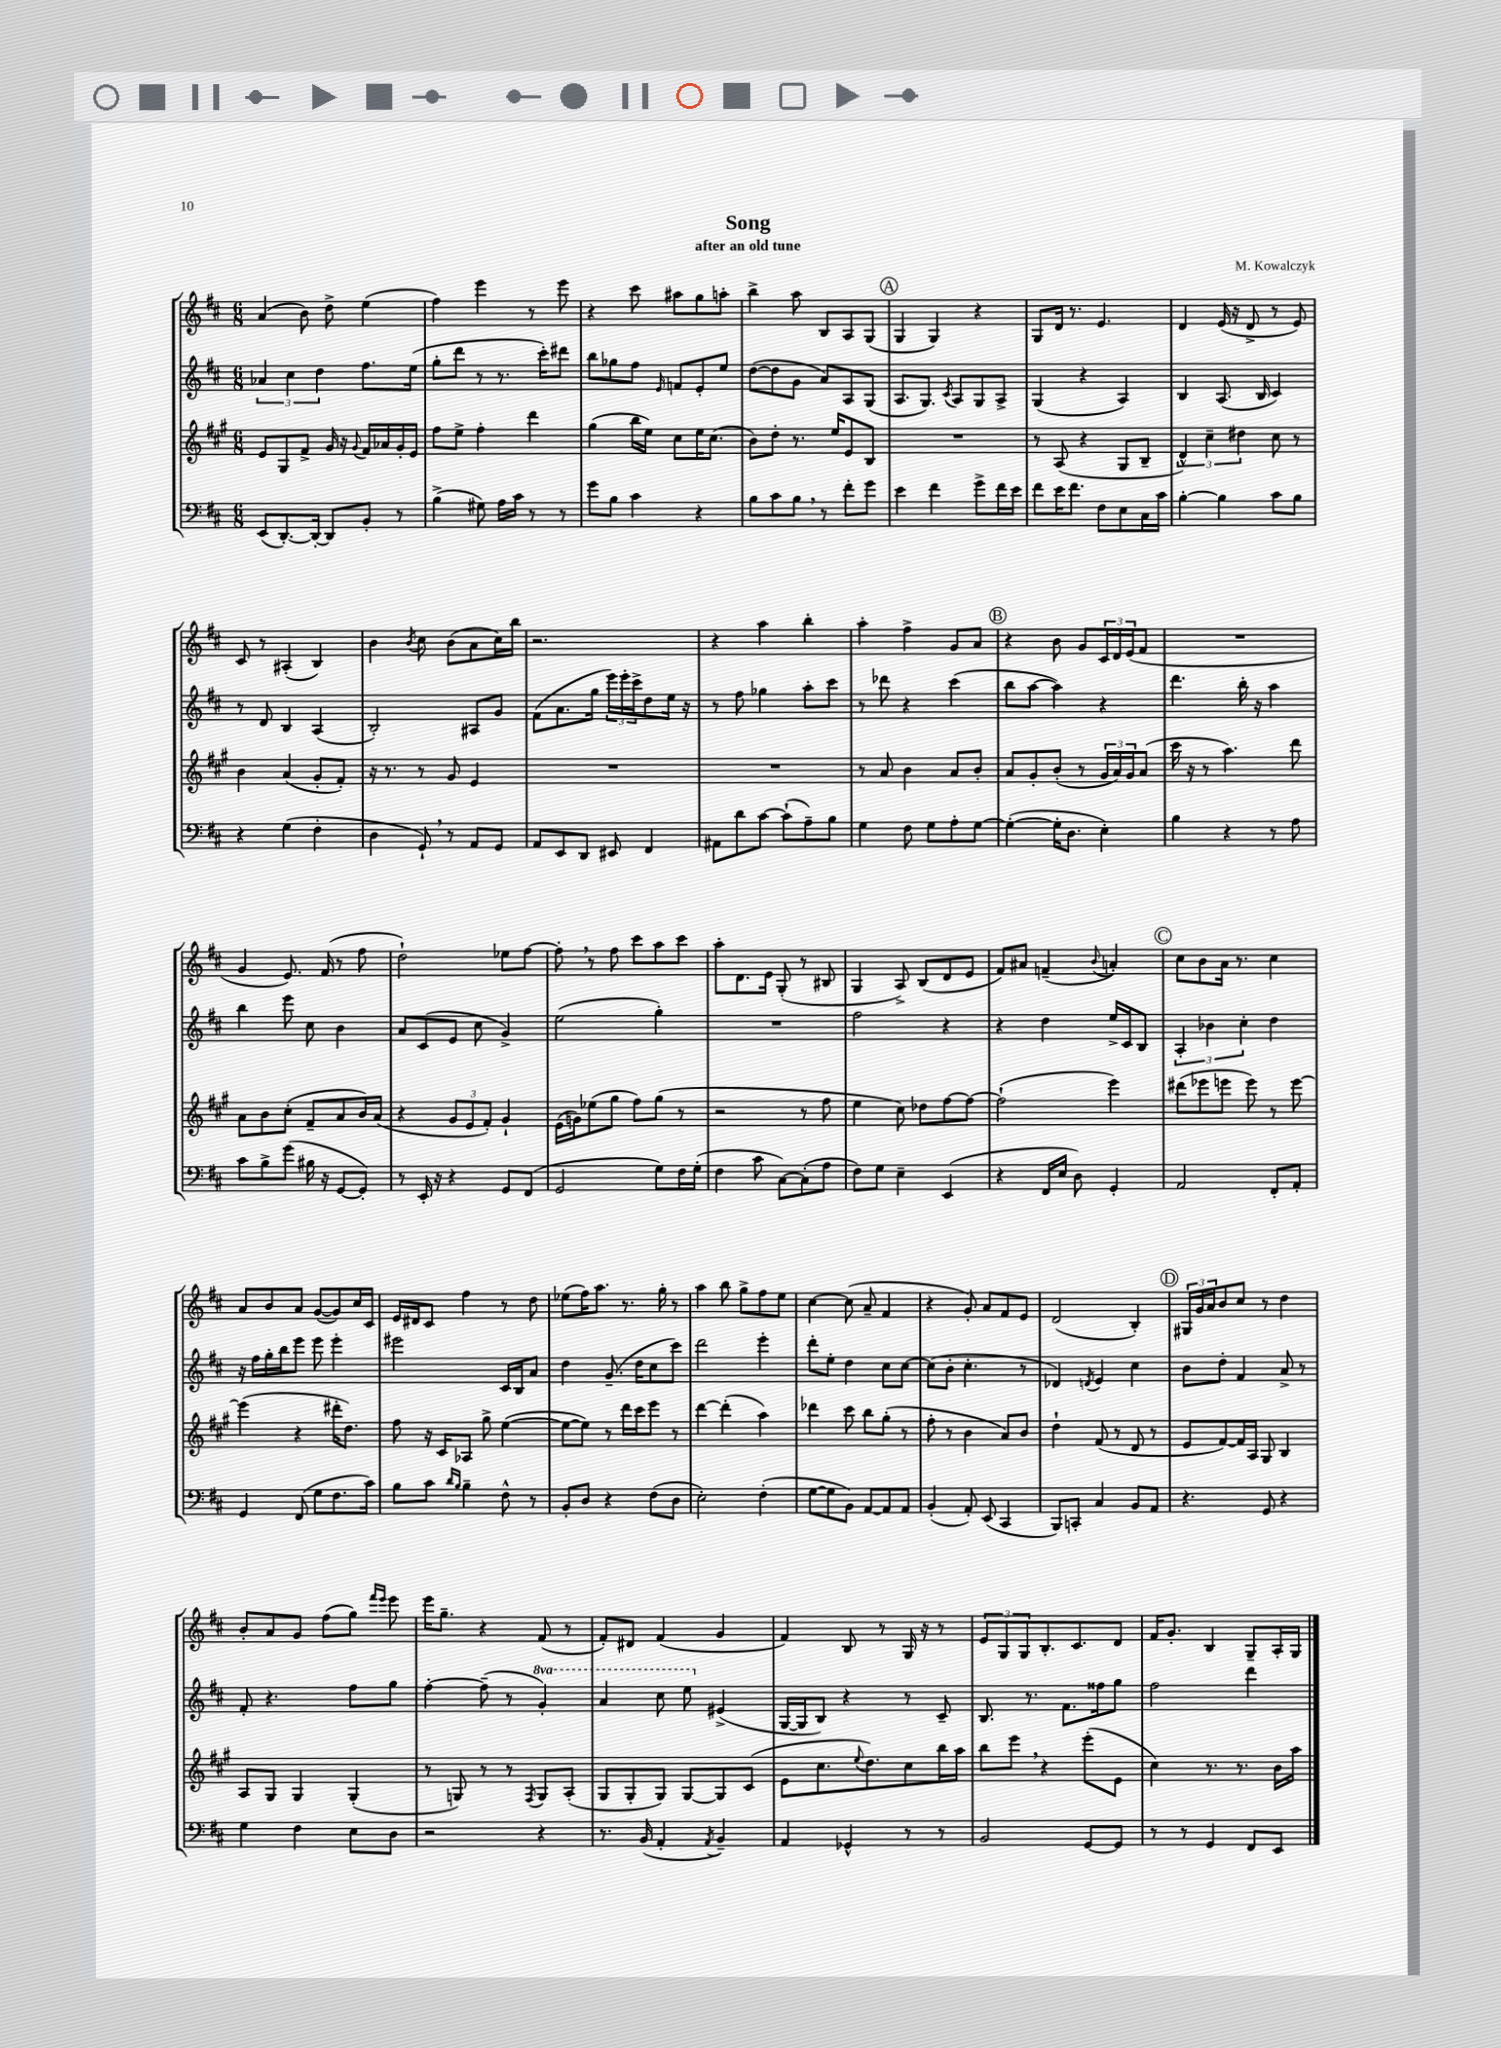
\header { title = "Song" composer = "M. Kowalczyk" subtitle = "after an old tune" }
<<
\new StaffGroup <<
\new Staff = "s0" {
    \clef treble \key d \major \numericTimeSignature \time 6/8
    a'4( b'8) d''8-> e''4( |
    fis''4) e'''4 r8 e'''8 |
    r4 cis'''8 ais''8 g''8 a''8-. |
    b''4-> a''8 b8 a8 g8( |
    \mark \markup { \circle "A" } g4 g4) r4 |
    g8 d'16 r8. e'4. |
    d'4 e'16( r16 d'8-> r8 e'8) |
    cis'8 r8 ais4-.( b4) |
    b'4 \acciaccatura { b'8 } cis''8 b'8( a'8 cis''16) b''16 |
    r2. |
    r4 a''4 b''4-. |
    a''4-. fis''4-> g'8 a'8 |
    \mark \markup { \circle "B" } r4 b'8 g'8 \tuplet 3/2 { cis'16 d'16 e'16( } fis'8 |
    R2. |
    g'4 e'8.) fis'16( r8 fis''8 |
    d''2-!) ees''8 fis''8~ |
    fis''8-. \breathe r8 fis''8 cis'''8 a''8 cis'''8 |
    a''8-. d'8. e'16 g8-.( r8 bis8 |
    g4 a8->) b8( d'8 e'8 |
    fis'8) ais'8 f'4--( \appoggiatura { b'8 } a'4-.) |
    \mark \markup { \circle "C" } cis''8 b'8 a'16 r8. cis''4 |
    a'8 b'8 a'8 g'8~( g'8) cis''16 cis'16 |
    e'16 dis'16 cis'8 fis''4 r8 d''8 |
    ees''8( fis''16) a''8. r8. g''16-. r8 |
    a''4 b''8 g''8-> fis''8 e''8 |
    cis''4~ cis''8( a'8-- fis'4 |
    r4 g'8-.) a'8 fis'8 e'8 |
    d'2( b4-.) |
    \mark \markup { \circle "D" } \tuplet 3/2 { gis16 g'16 a'16 } b'8 cis''8 r8 d''4 |
    b'8-. a'8 g'8 fis''8( g''8) \grace { fis'''16 e'''16 } e'''8 |
    e'''16 g''8.-- r4 fis'8( r8 |
    fis'8-.) dis'8 fis'4( g'4 |
    fis'4) b8 r8 g16 r16 r8 |
    \tuplet 3/2 { e'8 g8 g8 } b8.-. cis'8. d'8 |
    fis'16 g'8.-. b4 g8-- a16-. g16 \bar "|." |
}
\new Staff = "s1" {
    \clef treble \key d \major \numericTimeSignature \time 6/8 \set Staff.ottavationMarkups = #ottavation-simple-ordinals
    \tuplet 3/2 { aes'4 cis''4 d''4 } fis''8. e''16( |
    g''8-. d'''8 r8 r8. cis'''16-.) dis'''8 |
    b''8 ges''8 fis''8 \grace { e'16 } f'8 e'8-. e''8 |
    d''8~( d''8 g'8 a'8) a8 g8( |
    \mark \markup { \circle "A" } a8. g8.) \acciaccatura { cis'8 } a8 g8 a8-> |
    g4( r4 a4) |
    b4 a8.( b16 cis'4) |
    r8 d'8 b4 a4( |
    b2-.) ais8 g'8 |
    fis'8( a'8. g''16 \tuplet 3/2 { e'''16) e'''16-. cis'''16-> } d''8 e''16 r16 |
    r8 fis''8 ges''4 a''8-. cis'''8 |
    r8 des'''8 r4 cis'''4( |
    \mark \markup { \circle "B" } b''8 a''8~ a''4) r4 |
    d'''4. b''16-. r16 a''4 |
    b''4 e'''8 cis''8 b'4 |
    a'8 cis'8( e'8 cis''8 g'4->) |
    e''2( g''4-.) |
    R2. |
    fis''2 r4 |
    r4 d''4 e''16-> cis'16 b8 |
    \mark \markup { \circle "C" } \tuplet 3/2 { a4-. bes'4 cis''4-. } d''4 |
    r16 fis''16 g''16-. b''16 e'''8 e'''8 e'''4-. |
    eis'''2 cis'16 b16 a'8 |
    d''4 g'8.--( d''16 cis''8 cis'''8) |
    d'''2 e'''4-. |
    d'''8-. e''8-. d''4 cis''8 cis''8~ |
    cis''8( b'8-. cis''4.-. r8 |
    des'4) \acciaccatura { d'8 } e'4 cis''4 |
    \mark \markup { \circle "D" } b'8 d''8-. fis'4 a'8-> r8 |
    fis'8-. r4. fis''8 g''8 |
    fis''4~-. fis''8--( r8 \ottava #1 g''4-.) |
    a''4 cis'''8 e'''8 \ottava #0 eis'4->( |
    g16~ g16 b8) r4 r8 cis'8-- |
    b8. r8. fis'8. fisis''16 g''8 |
    fis''2 d'''4 \bar "|." |
}
\new Staff = "s2" {
    \clef treble \key a \major \numericTimeSignature \time 6/8
    e'8 gis8 fis'8-> gis'16 r16 \appoggiatura { gis'8 } fis'16 aes'16 gis'16-. e'16 |
    fis''8 e''8-> fis''4-. d'''4 |
    gis''4( b''16 e''16) cis''8 e''16 cis''8.( |
    b'8) d''8-. r8. e''16 e'8 b8 |
    \mark \markup { \circle "A" } R2. |
    r8 a8( r4 gis8 b8-- |
    \tuplet 3/2 { d'4-^) cis''4-- dis''4 } cis''8 r8 |
    b'4 a'4( gis'8-. fis'8-.) |
    r16 r8. r8 gis'8 e'4 |
    R2. |
    R2. |
    r8 a'8 b'4 a'8 b'8-. |
    \mark \markup { \circle "B" } a'8 gis'8-. b'8-.( r8 \tuplet 3/2 { gis'16 a'16) gis'16 } a'8( |
    cis'''16 r16 r8 a''4.) d'''8 |
    a'8 b'8 cis''8-.( fis'8-- a'8 b'16) a'16( |
    r4 \tuplet 3/2 { gis'8 e'8 fis'8-.) } gis'4-! |
    e'16( g'16) ees''8( gis''8 fis''8) gis''8( r8 |
    r2 r8 fis''8 |
    e''4 cis''8) des''8 fis''8~ fis''8~ |
    fis''2-!( e'''4) |
    \mark \markup { \circle "C" } dis'''8( ees'''8 e'''8 e'''8) r8 e'''8~ |
    e'''4( r4 dis'''16-. d''8.) |
    fis''8 r16 cis'16 aes8 gis''8-> e''4~( |
    e''8~ e''8) r8 d'''16 cis'''16 e'''8 r8 |
    d'''4~ d'''4-.( a''4) |
    des'''4 cis'''8 b''8 gis''8-.( r8 |
    fis''8-. r8 b'4 a'8) b'8 |
    d''4-! fis'8( r8 d'8 r8 |
    \mark \markup { \circle "D" } e'8 fis'8~) fis'16 a16 gis8 b4 |
    a8 gis8 gis4 gis4-.( |
    r8 g8) r8 r8 \acciaccatura { fis8 } g8 a8-.( |
    gis8 gis8-. gis8) gis8~ gis8 cis'8( |
    e'8 cis''8. \appoggiatura { e''8 } d''8.) cis''8 b''16 a''16 |
    b''8 e'''8 \breathe r4 e'''8-.( e'8 |
    cis''4) r8. r8. b'16 a''16 \bar "|." |
}
\new Staff = "s3" {
    \clef bass \key d \major \numericTimeSignature \time 6/8
    e,8( d,8.~-.) d,16~-. d,8 b,8-. r8 |
    b4->( gis8) a16 cis'16 r8 r8 |
    g'8 b8 cis'4 r4 |
    b8 cis'8 b8 \breathe r8 fis'8-. g'8 |
    \mark \markup { \circle "A" } e'4 fis'4 g'8-> fis'16 e'16 |
    fis'8 e'16 fis'8. fis8 e8 cis16 cis'16 |
    b4~-. b4 cis'8 b8 |
    r4 g4( fis4-. |
    d4 g,8-!) \breathe r8 a,8 g,8 |
    a,8 e,8 d,8 eis,8 fis,4 |
    ais,8 d'8 cis'8~ cis'8-!( a8--) b8 |
    g4 fis8 g8 a8-. g8~ |
    \mark \markup { \circle "B" } g4~-.( g16-. d8. e4-.) |
    b4 r4 r8 a8 |
    cis'8 b8-> g'8( bis16 r16 g,8~ g,8-.) |
    r8 e,16-. r16 r4 g,8 fis,8( |
    g,2 g8) fis16 g16-.( |
    fis4 cis'8 cis8~) cis8-.( a8 |
    fis8) g8 e4-- e,4( |
    r4 fis,16 e16 d8) g,4-. |
    \mark \markup { \circle "C" } a,2 fis,8-. a,8-. |
    g,4 fis,8( g8 fis8. cis'16) |
    b8 cis'8 \grace { d'16 b16 } b4-- fis8-^ r8 |
    b,8-. d8 r4 fis8( d8 |
    e2-.) fis4-.( |
    g8~ g8 b,8) a,8~ a,8 a,8 |
    b,4-.( a,8-.) e,8( cis,4 |
    b,,8) c,8-. cis4 b,8 a,8 |
    \mark \markup { \circle "D" } r4. g,8 r4 |
    g4 fis4 e8 d8 |
    r2 r4 |
    r8. b,16( a,4-. \acciaccatura { a,8 } b,4--) |
    a,4 ges,4-^ r8 r8 |
    b,2 g,8~ g,8 |
    r8 r8 g,4 fis,8 e,8 \bar "|." |
}
>>
>>
\layout { \context { \Score \remove "Bar_number_engraver" } }
